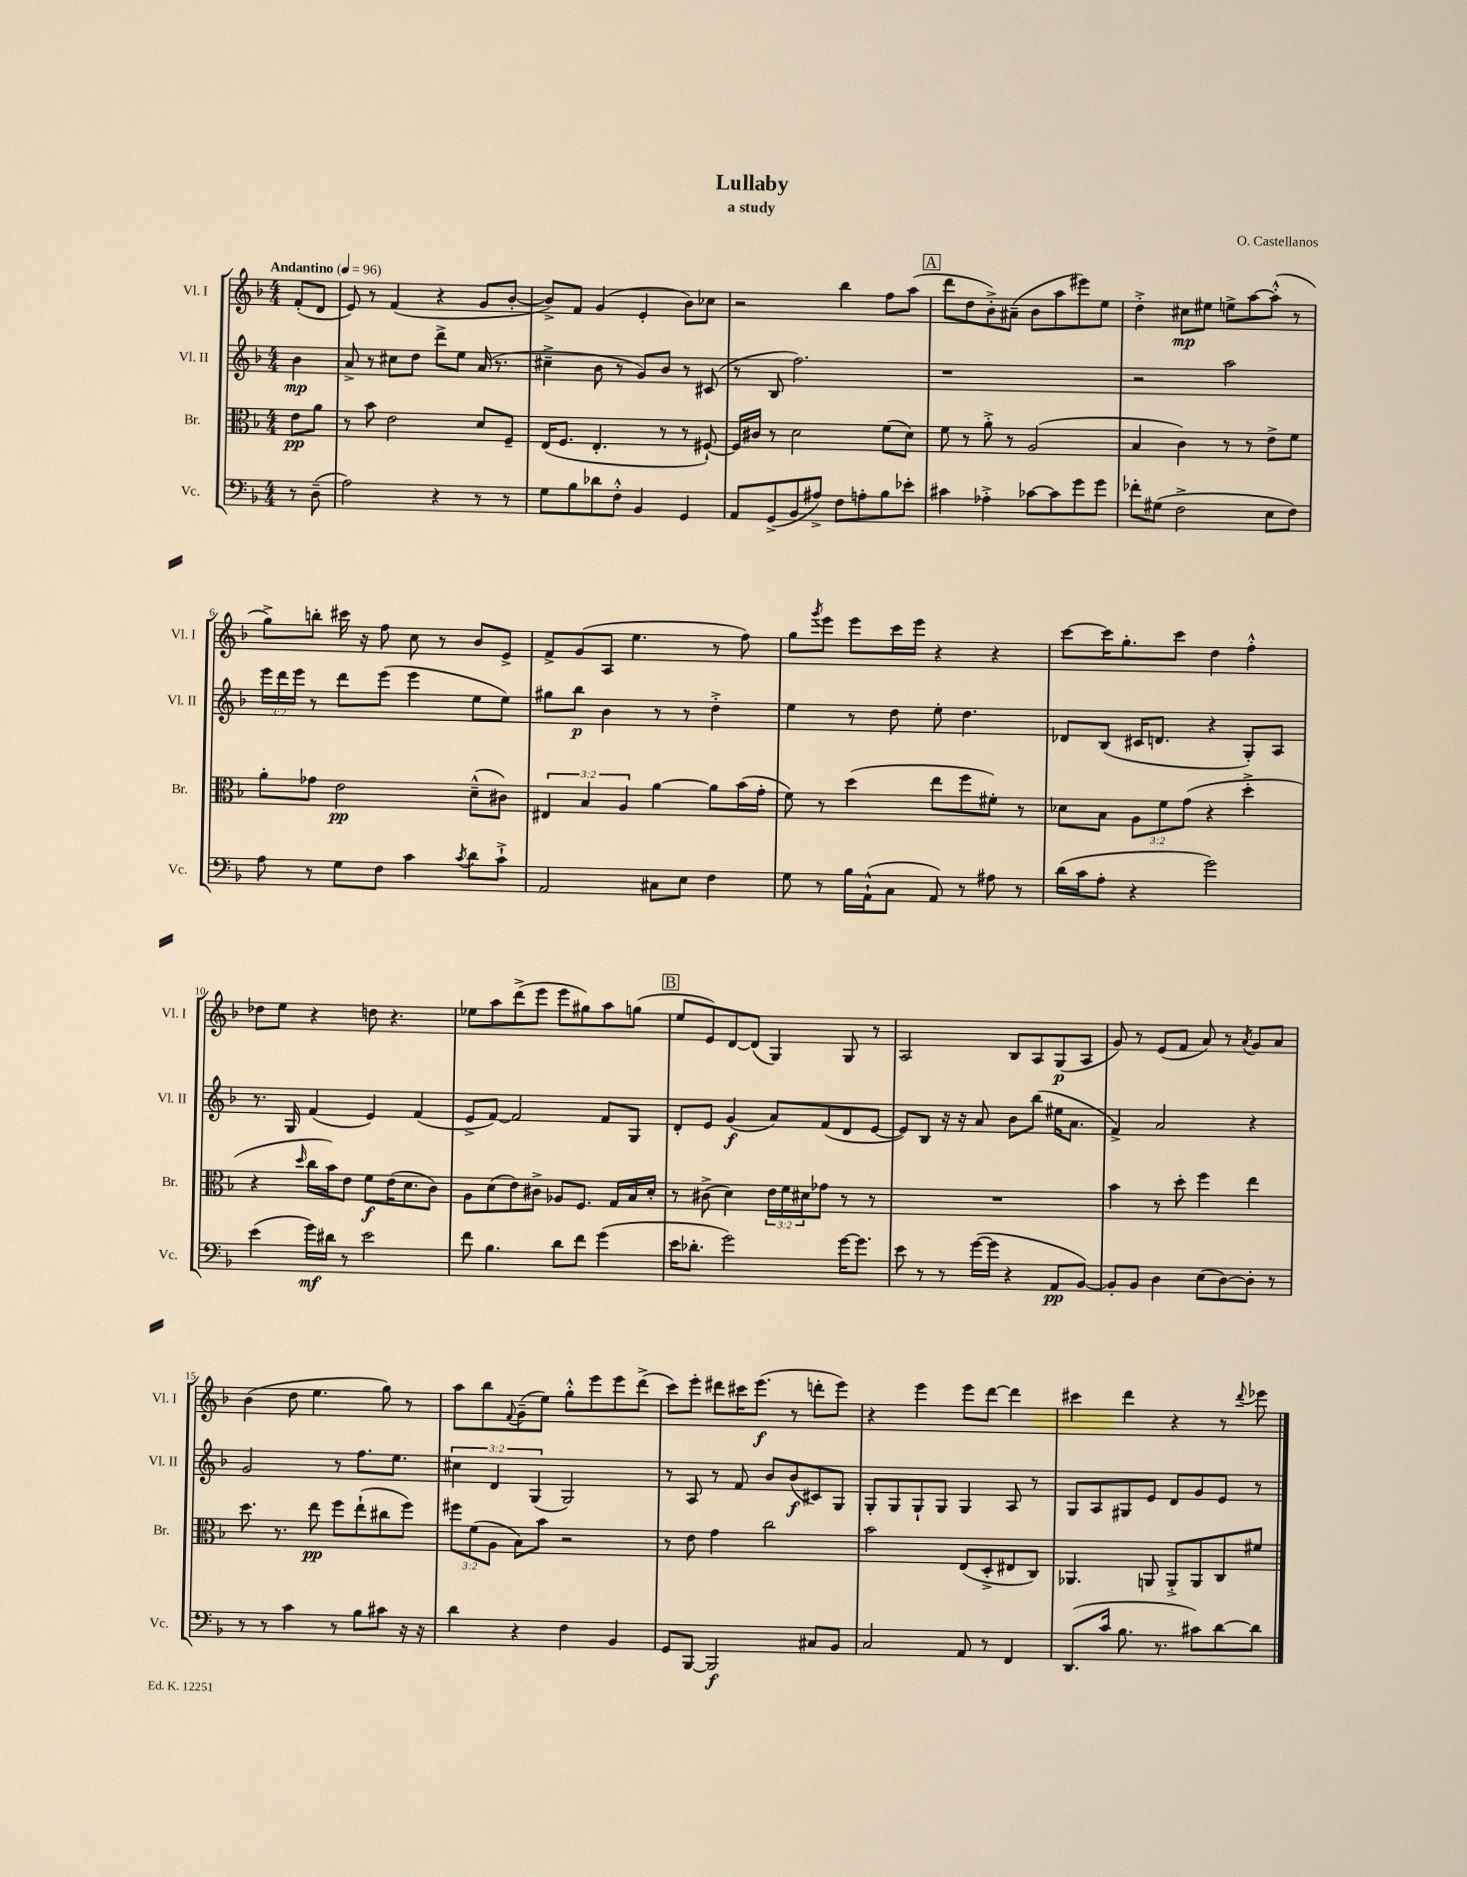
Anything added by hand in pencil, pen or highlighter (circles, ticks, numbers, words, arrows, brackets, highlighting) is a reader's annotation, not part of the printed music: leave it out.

**kern	**kern	**kern	**kern
*staff4	*staff3	*staff2	*staff1
*clefF4	*clefC3	*clefG2	*clefG2
*k[b-]	*k[b-]	*k[b-]	*k[b-]
*M4/4	*M4/4	*M4/4	*M4/4
*MM96	*MM96	*MM96	*MM96
8r	8e\L	4b-\	(8f'/L
(8D~\	8a\J	.	8d/J
=	=	=	=
2A\)	8r	8a^/	8e/)
.	8b-\	8r	8r
.	2e\	8cc#\L	(4f/
.	.	8dd\J	.
4r	.	8ddd^\L	4r
.	.	8ee\J	.
8r	8d/L	(16a/	8g/L
.	.	8.r	.
8r	8F~/J	.	[8b-'/J
=	=	=	=
8G\L	(16E/LK	4cc#~^\	8b-^/]L)
.	8.F/J	.	.
8B-\	.	.	8f/J
8d-\	4.E'/	8b-\	(4g/
8F'^^\J	.	8r	.
4BB-/	.	8g/L)	4e'/
.	8r	8b-/J	.
4GG/	8r	8r	8b-\L)
.	[8F#`/)	(8c#/	8cc-\J
=	=	=	=
8AA/L	16F#/]LL	8r	2r
.	16c#/JJ	.	.
(8GG^/	8r	8B-/	.
8BB-/	2d\	2.ff\)	.
8A#^/J)	.	.	.
8F\L	.	.	4bb-\
8A'\	.	.	.
8B-\	(8f\L	.	8ff\L
8e-'\J	8d\J)	.	(8aa\J
=	=	=	=
4c#\	8f\	1r	8ddd\L
.	8r	.	8dd\
4A-'^\	8a'^\	.	8b-'^\)
.	8r	.	(8a#~\J
[8c-\L	(2A/	.	8b-\L
8c-\]	.	.	8aa\
8g\	.	.	8eee#\)
8g\J	.	.	8ee\J
=	=	=	=
8f-'\L	4B-/	2r	4dd'^\
(8G#\J	.	.	.
2F^\	4c\)	.	8cc#\L
.	.	.	8ee#\J
.	8r	2aa\	8ee^\L
.	8r	.	[8aa\
8E\L	8e^\L	.	(8aa'^^\]J
8F\J)	8f\J	.	8r
=	=	=	=
8A\	8a'\L	24eee\LL	8gg^\L)
.	.	24ddd\	.
.	.	24eee\JJ	.
8r	8g-\J	8r	8bb'\J
8G\L	2e\	8ddd\L	16ccc#\
.	.	.	16r
8F\J	.	(8eee\J	8ff\
4c\	.	4eee\	8cc\
.	.	.	8r
8qc/	.	.	.
8d\L	(8d~^^\L	8ee\L	8b-/L
8c`^\J	8c#\J)	8ee\J)	8e^/J
=	=	=	=
2AA/	6E#/	8gg#\L	8f^/L
.	.	8bb-\J	(8g/
.	6B-/	.	.
.	.	4b-\	8A/J
.	6A/	.	.
.	.	.	4.ee\
8C#\L	[4a\	8r	.
8E\J	.	8r	.
4F\	8a\]L	4dd'^\	8r
.	(16b-\L	.	8ff\)
.	16g'\JJ	.	.
=	=	=	=
8G\	8f\)	4ee\	8gg\L
.	.	.	8qggg/
8r	8r	.	8eee\J
16B-\LL	(4dd\	8r	8eee\L
(16AA`^^\J	.	.	.
8C\J	.	8dd\	16ccc\L
.	.	.	16eee\JJ
8AA/)	8ee\L	8ee'\	4r
8r	8ff\	4.dd\	.
8A#\	8f#'\J)	.	4r
8r	8r	.	.
=	=	=	=
(16d\LL	8d-\L	8d-/L	[8ccc\L
16c\J	.	.	.
8A'\J	8B-\J	(8B-/J	16ccc\]K
.	.	.	8.gg'\
4r	12A\L	16c#/LK	.
.	.	8.d/J	.
.	12f\	.	.
.	.	.	8ccc\J
.	(12g\J	.	.
2g\)	4r	4r	4dd\
.	4dd'^\	8G'/L)	4ff'^^\
.	.	8A/J	.
=	=	=	=
(4e\	4r	8.r	8dd-\L
.	.	.	8ee\J
.	.	16G/	.
.	16qqdd/	.	.
16g\LL)	16cc\LL	(4f/	4r
16d#\JJ	16b-\J)	.	.
8r	8e\J	.	.
2e\	8f\L	4e/)	8dd\
.	(16e\K	.	4.r
.	8.d\	.	.
.	.	(4f/	.
.	8c\J)	.	.
=	=	=	=
8f\	8A\L	8e^/L	8ee-\L
4.B-\	(8d\	[8f/J)	8aa\
.	8e\)	2f/]	(8ddd^\
.	8c#^\J	.	8eee\J
8d\L	8A-/L	.	8eee\L
8f\J	8.F/J	.	8gg#\)
(4g\	.	8f/L	8aa\
.	16G/LL	.	.
.	16B-/	8G/J	(8gg\J
.	16d'/JJ	.	.
=	=	=	=
16e\LK	8r	8d'/L	8ee/L
8.d-'\J	.	.	.
.	(8c#^\	8e/J	8e/)
2g\)	4d\)	(4g/	[8d/
.	.	.	(8d/]J
.	24e\LL	8a/L)	4G/)
.	24f\	.	.
.	24d#\J	.	.
.	8g-\J	(8f/	.
[16g\LK	8r	8d/	8G/
8.g\]J	.	.	.
.	8r	[8e/J	8r
=	=	=	=
8e\	1r	8e/]L)	2A/
8r	.	8B-/J	.
8r	.	16r	.
.	.	16r	.
([16g\LL	.	8a/	.
16g\]JJ	.	.	.
4r	.	8b-\L	8B-/L
.	.	(8bb-\J	8A/
8AA/L	.	16ee#\LK	(8G/
.	.	8.a\J	.
[8BB-/J)	.	.	8A/J
=	=	=	=
8BB-'/]L	4b-\	4f^/)	8g/)
8BB-/J	.	.	8r
4D\	8r	2a/	(8e/L
.	8dd'\	.	8f/J
(8E\L	4ff\	.	8a/)
[8D\)	.	.	8r
.	.	.	8qa/
8D'\]J	4ee\	4r	8g/L
8r	.	.	8a/J
=	=	=	=
8r	8.dd\	2g/	(4b-\
8r	.	.	.
.	8.r	.	.
4c\	.	.	8dd\
.	8ee\	.	4.ee\
8r	8ff\L	8r	.
8B-\L	(8ee`\	8.ff\L	.
8c#\J	8cc#\	.	8gg\)
.	.	8.ee\J	.
16r	8ff\J)	.	8r
16r	.	.	.
=	=	=	=
4d\	12ff#\L	6cc#\	8aa\L
.	(12f\	.	.
.	.	.	8bb-\
.	12A\J	6d/	.
.	.	.	8qqf/
4r	8B-\L)	.	(8g~\
.	.	(6G/	.
.	8b-\J	.	8ee\J)
4F\	2r	2G/)	8gg'^^\L
.	.	.	8eee\
4BB-/	.	.	8eee\
.	.	.	(8ddd^\J
=	=	=	=
8GG/L	8r	8r	8ccc\L)
[8BBB-/J	8e\	8A/	8eee'\J
2BBB-/]	4g\	8r	8ddd#\L
.	.	8f/	16ccc#\K
.	.	.	(8.eee\J
.	2cc\	8b-/L	.
.	.	(8b-/	8r
8C#/L	.	8c#/)	8ddd'\L
8BB-/J	.	8G/J	8eee\J)
=	=	=	=
2C/	2b-\	8G'/L	4r
.	.	8G/	.
.	.	8G`/	4eee\
.	.	8G/J	.
8AA/	(8E/L	4G/	8eee\L
8r	8D'^/	.	[8ddd\J
4FF/	8E#/	8A/	4ddd\]
.	8C/J)	8r	.
=	=	=	=
(8.DD/L	4.AA-/	8G/L	4ccc#\
.	.	8A/	.
16c/Jk	.	.	.
8.B-\	.	8G#/	4ddd\
.	8AA/	8e/J	.
8.r	.	.	.
.	8AA'^/L	8d/L	4r
8c#\L)	8AA/	8g/	.
[8d\	8C/	8e/J	8r
.	.	.	8qqddd/
8d\]J	8f#/J	8r	8eee-\
==	==	==	==
*-	*-	*-	*-
